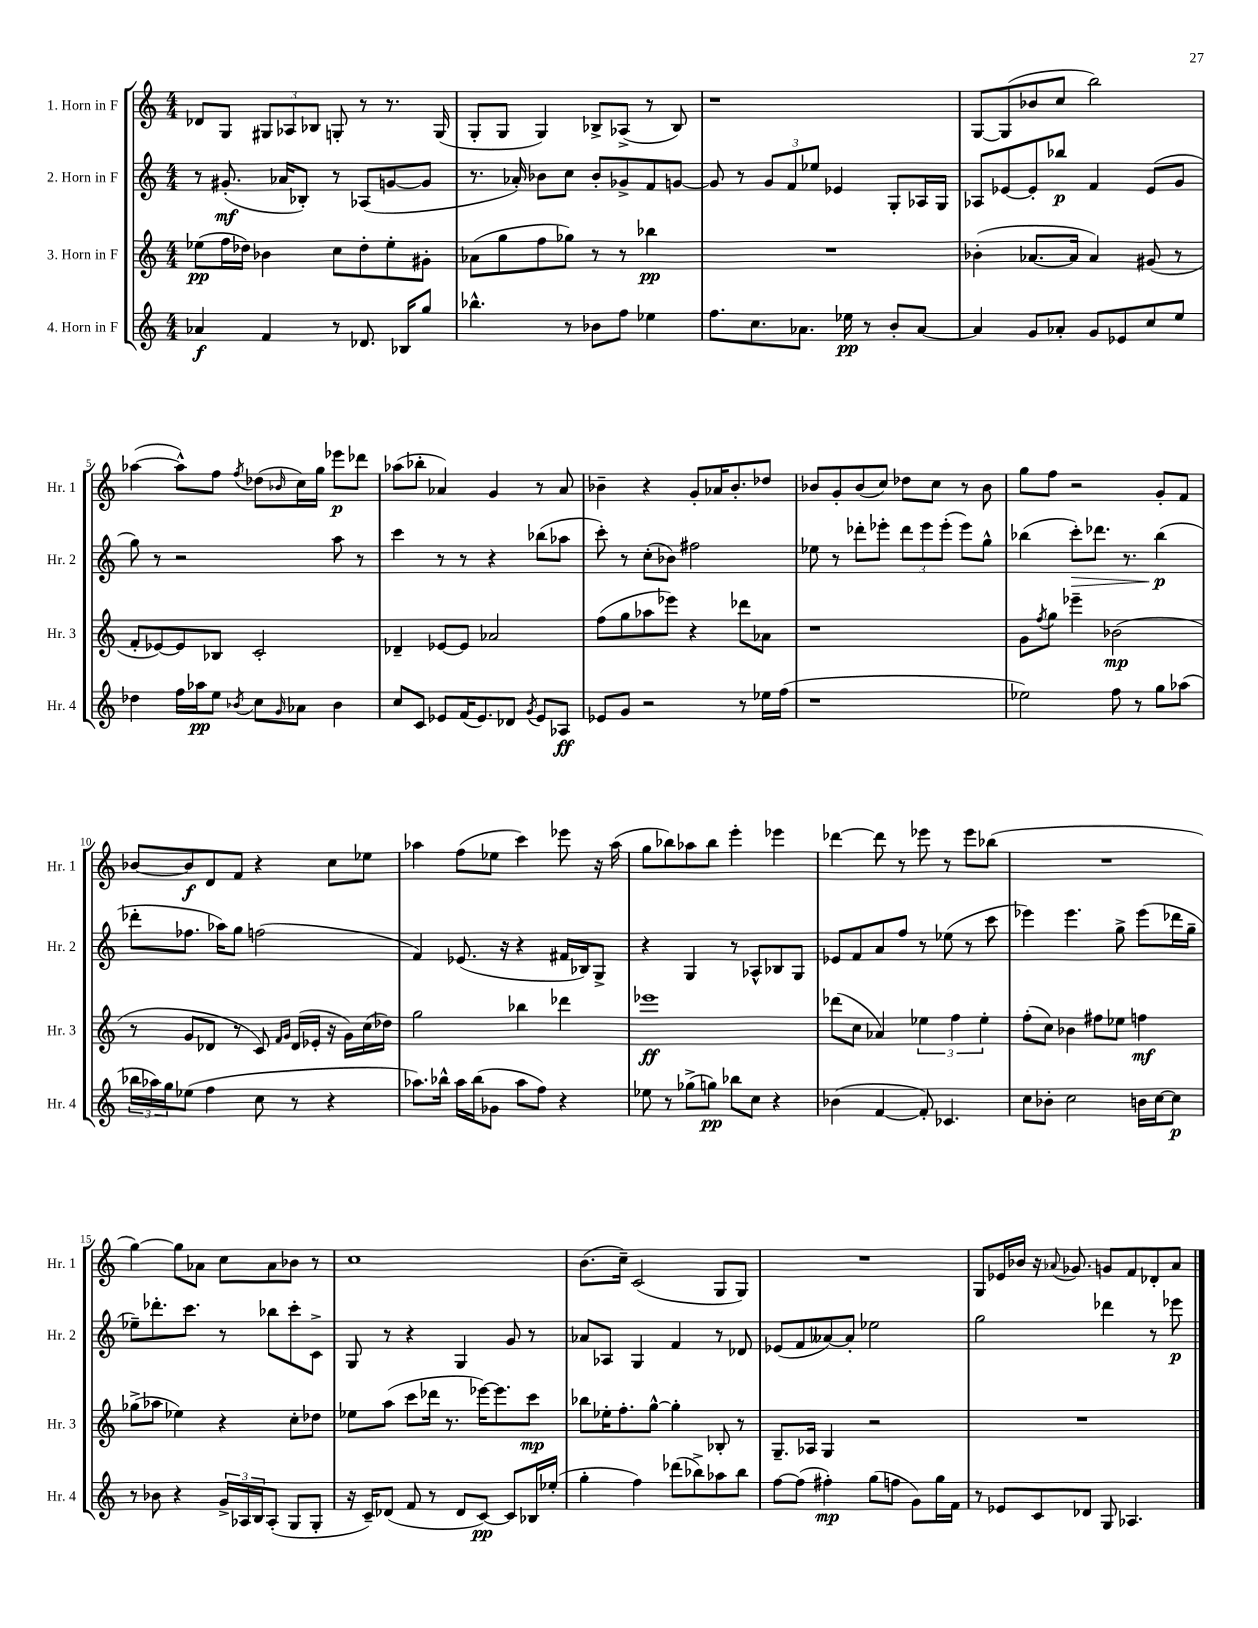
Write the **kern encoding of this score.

**kern	**dynam	**kern	**dynam	**kern	**dynam	**kern	**dynam
*part4	*part4	*part3	*part3	*part2	*part2	*part1	*part1
*staff4	*staff4	*staff3	*staff3	*staff2	*staff2	*staff1	*staff1
*I"4. Horn in F	*	*I"3. Horn in F	*	*I"2. Horn in F	*	*I"1. Horn in F	*
*I'Hr. 4	*	*I'Hr. 3	*	*I'Hr. 2	*	*I'Hr. 1	*
*clefG2	*	*clefG2	*	*clefG2	*	*clefG2	*
*k[]	*	*k[]	*	*k[]	*	*k[]	*
*M4/4	*	*M4/4	*	*M4/4	*	*M4/4	*
=1	=1	=1	=1	=1	=1	=1	=1
4a-X/	f	(8ee-X\L	pp	8r	.	8d-X/L	.
.	.	16ff\L	.	(8.g#X'/	mf	8G/J	.
.	.	16dd-X\JJ)	.	.	.	.	.
4f/	.	4b-X\	.	.	.	12G#X/L	.
.	.	.	.	16a-X/KL	.	.	.
.	.	.	.	.	.	12A-X/	.
.	.	.	.	8B-X'/J)	.	.	.
.	.	.	.	.	.	12B-X/J	.
8r	.	8cc\L	.	8r	.	8Gn'/	.
8.d-X/	.	8dd-'\	.	(8A-X/L	.	8r	.
.	.	8ee-'\	.	[8gn/	.	8.r	.
16B-X/KL	.	.	.	.	.	.	.
8gg/J	.	8g#X'\J	.	8g/J]	.	.	.
.	.	.	.	.	.	(16G/	.
=2	=2	=2	=2	=2	=2	=2	=2
4.bb-X^^\	.	(8a-X\L	.	8.r	.	8G'/L	.
.	.	8gg\	.	.	.	8G/J	.
.	.	.	.	16a-X'/)	.	.	.
.	.	8ff\	.	8b-X\L	.	4G/)	.
8r	.	8gg-X\J)	.	8cc\J	.	.	.
8b-X\L	.	8r	.	8b-'/L	.	8B-X^/L	.
8ff\J	.	8r	.	8g-X^/	.	(8A-X^/J	.
4ee-X\	.	4bb-X\	pp	8f/	.	8r	.
.	.	.	.	[8gn/J	.	8B-/)	.
=3	=3	=3	=3	=3	=3	=3	=3
8.ff\L	.	1r	.	8g/]	.	1r	.
.	.	.	.	8r	.	.	.
8.cc\	.	.	.	.	.	.	.
.	.	.	.	12g/L	.	.	.
.	.	.	.	12f/	.	.	.
8.a-X\J	.	.	.	.	.	.	.
.	.	.	.	12ee-X/J	.	.	.
.	.	.	.	4e-X/	.	.	.
16ee-X\	pp	.	.	.	.	.	.
8r	.	.	.	.	.	.	.
8b'/L	.	.	.	8G'/L	.	.	.
[8a-/J	.	.	.	16A-X/L	.	.	.
.	.	.	.	16G/JJ	.	.	.
=4	=4	=4	=4	=4	=4	=4	=4
4a-/]	.	(4b-X'\	.	8A-X/L	.	[8G/L	.
.	.	.	.	[8e-X/	.	(8G/]	.
8g/L	.	[8.a-X/L	.	8e-'/]	.	8b-X/	.
8a-X'/J	.	.	.	8bb-X/J	p	8cc/J	.
.	.	16a-/Jk]	.	.	.	.	.
8g/L	.	4a-/)	.	4f/	.	2bb\)	.
8e-X/	.	.	.	.	.	.	.
8cc/	.	(8g#X/	.	(8e-/L	.	.	.
8ee/J	.	8r	.	8g/J	.	.	.
!!LO:LB:g=z
=5	=5	=5	=5	=5	=5	=5	=5
4dd-X\	.	8f'/L	.	8gg\)	.	([4aa-X\	.
.	.	[8e-X/)	.	8r	.	.	.
16ff\LL	.	8e-/]	.	2r	.	8aa-^^\L])	.
16aa-X\J	pp	.	.	.	.	.	.
8ee\J	.	8B-X/J	.	.	.	8ff\J	.
8qb-X/	.	.	.	.	.	8qff/	.
8cc\L	.	2c'/	.	.	.	(8dd-X\L	.
16qqg/	.	.	.	.	.	16qqb-X/	.
8a-X\J	.	.	.	.	.	16cc\L)	.
.	.	.	.	.	.	16gg\JJ	.
4b-\	.	.	.	8aa\	.	8eee-X\L	p
.	.	.	.	8r	.	8ddd-X\J	.
=6	=6	=6	=6	=6	=6	=6	=6
8cc/L	.	4d-X~/	.	4ccc\	.	(8aa-X\L	.
8c/J	.	.	.	.	.	8bb-X'\J	.
8e-X/L	.	[8e-X/L	.	8r	.	4a-X/)	.
(16f/K	.	8e-/J]	.	8r	.	.	.
8.e-/)	.	.	.	.	.	.	.
.	.	2a-X/	.	4r	.	4g/	.
8d-X/J	.	.	.	.	.	.	.
8qg/	.	.	.	.	.	.	.
8e-/L	.	.	.	(8bb-X\L	.	8r	.
8A-X/J	ff	.	.	8aa-X\J	.	8a-/	.
=7	=7	=7	=7	=7	=7	=7	=7
8e-X/L	.	(8ff\L	.	8ccc'\)	.	4b-X~\	.
8g/J	.	8gg\	.	8r	.	.	.
2r	.	8aa-X\	.	(8cc'\L	.	4r	.
.	.	8eee-X\J)	.	8b-X\J)	.	.	.
.	.	4r	.	2ff#X\	.	8g'/L	.
.	.	.	.	.	.	16a-X/K	.
.	.	.	.	.	.	8.b-'/	.
8r	.	8ddd-X\L	.	.	.	.	.
16ee-X\LL	.	8a-X\J	.	.	.	8dd-X/J	.
(16ff\JJ	.	.	.	.	.	.	.
=8	=8	=8	=8	=8	=8	=8	=8
1r	.	1r	.	8ee-X\	.	8b-X/L	.
.	.	.	.	8r	.	8g'/	.
.	.	.	.	8ddd-X'\L	.	(8b-/	.
.	.	.	.	8eee-X'\J	.	8cc/J)	.
.	.	.	.	12ddd-\L	.	8dd-X\L	.
.	.	.	.	12eee-\	.	.	.
.	.	.	.	.	.	8cc\J	.
.	.	.	.	(12eee-'\J	.	.	.
.	.	.	.	8eee-\L)	.	8r	.
.	.	.	.	8gg^^\J	.	8b-\	.
=9	=9	=9	=9	=9	=9	=9	=9
2ee-X\)	.	8g\L	.	(4bb-X\	.	8gg\L	.
.	.	8qff/	.	.	.	.	.
.	.	8gg\J	.	.	.	8ff\J	.
!	!	!	!	!	!LO:HP:b	!	!
.	.	4eee-X~\	.	8ccc'\L)	>	2r	.
.	.	.	.	8.ddd-X\J	.	.	.
8ff\	.	(2b-X\	mp	.	.	.	.
.	.	.	.	8.r	.	.	.
8r	.	.	.	.	.	.	.
8gg\L	.	.	.	(4bb-\	p	8g'/L	.
(8aa-X\J	.	.	.	.	.	8f/J	.
.	.	.	.	.	]	.	.
!!LO:LB:g=z
=10	=10	=10	=10	=10	=10	=10	=10
24bb-X\LL	.	8r	.	8ddd-X'\L	.	[8b-X/L	.
24aa-X\)	.	.	.	.	.	.	.
24gg\J	.	.	.	.	.	.	.
(8ee-X\J	.	8g/L	.	8.ff-X\J	.	8b-/]	f
4ff\	.	8d-X/J	.	.	.	8d/	.
.	.	.	.	16aa-X\KL)	.	.	.
.	.	8r	.	8gg\J	.	8f/J	.
8cc\	.	8c/)	.	(2ffn\	.	4r	.
.	.	16qqf/LL	.	.	.	.	.
.	.	16qqg/JJ	.	.	.	.	.
8r	.	(16d-/LL	.	.	.	.	.
.	.	16e-X'/JJ	.	.	.	.	.
4r	.	16r	.	.	.	8cc\L	.
.	.	16g\LL)	.	.	.	.	.
.	.	(16cc\	.	.	.	8ee-X\J	.
.	.	16dd-X\JJ)	.	.	.	.	.
=11	=11	=11	=11	=11	=11	=11	=11
8.aa-X\L)	.	2gg\	.	4f/)	.	4aa-X\	.
16bb-X^^\Jk	.	.	.	.	.	.	.
16aa-\LL	.	.	.	(8.e-X/	.	(8ff\L	.
(16bb-\J	.	.	.	.	.	.	.
8g-X\J	.	.	.	.	.	8ee-X\J	.
.	.	.	.	16r	.	.	.
8aa-\L	.	4bb-X\	.	4r	.	4ccc\)	.
8ff\J)	.	.	.	.	.	.	.
4r	.	4ddd-X\	.	16f#X/LL	.	8eee-X\	.
.	.	.	.	16B-X/J)	.	.	.
.	.	.	.	8G^/J	.	16r	.
.	.	.	.	.	.	(16aa-\	.
=12	=12	=12	=12	=12	=12	=12	=12
8ee-X\	.	1eee-X	ff	4r	.	8gg\L	.
8r	.	.	.	.	.	8bb-X\)	.
(8gg-X^\L	.	.	.	4G/	.	8aa-X\	.
8ggn\J)	pp	.	.	.	.	8bb-\J	.
8bb-X\L	.	.	.	8r	.	4eee'\	.
8cc\J	.	.	.	8A-X^^/L	.	.	.
4r	.	.	.	8B-X/	.	4eee-X\	.
.	.	.	.	8G/J	.	.	.
=13	=13	=13	=13	=13	=13	=13	=13
(4b-X\	.	(8ddd-X\L	.	8e-X/L	.	[4ddd-X\	.
.	.	8cc\J	.	8f/	.	.	.
[4f/	.	4a-X/)	.	8a/	.	8ddd-\]	.
.	.	.	.	8ff/J	.	8r	.
8f'/])	.	6ee-X\	.	8r	.	8eee-X\	.
4.c-X/	.	.	.	(8ee-X\	.	8r	.
.	.	6ff\	.	.	.	.	.
.	.	.	.	8r	.	8eee-\L	.
.	.	6ee-'\	.	.	.	.	.
.	.	.	.	8ccc\	.	(8bb-X\J	.
=14	=14	=14	=14	=14	=14	=14	=14
8cc\L	.	(8ff'\L	.	4eee-X\)	.	1r	.
8b-X'\J	.	8cc\J)	.	.	.	.	.
2cc\	.	4b-X\	.	4.eee-\	.	.	.
.	.	8ff#X\L	.	.	.	.	.
.	.	8ee-X\J	.	8gg^\	.	.	.
16bn\LL	.	4ffn\	mf	(8eee-\L	.	.	.
[16cc\J	.	.	.	.	.	.	.
8cc\J]	p	.	.	16ddd-X\L	.	.	.
.	.	.	.	16gg~\JJ	.	.	.
!!LO:LB:g=z
=15	=15	=15	=15	=15	=15	=15	=15
8r	.	(8gg-X^\L	.	8ee-X~\L)	.	[4gg\)	.
8b-X\	.	8aa-X\J	.	8.ddd-X'\	.	.	.
4r	.	4ee-X\)	.	.	.	8gg\L]	.
.	.	.	.	8.ccc\J	.	.	.
.	.	.	.	.	.	8a-X\J	.
24g^/LL	.	4r	.	8r	.	8cc\L	.
24A-X/	.	.	.	.	.	.	.
24B/J	.	.	.	.	.	.	.
(8A-'/J	.	.	.	8bb-X\L	.	8a-\	.
8G/L	.	8cc'\L	.	8ccc'\	.	8b-X\J	.
8G'/J	.	8dd-X\J	.	8c^\J	.	8r	.
=16	=16	=16	=16	=16	=16	=16	=16
16r	.	8ee-X\L	.	8G/	.	1cc	.
16c~/KL)	.	.	.	.	.	.	.
(8d-X/J	.	(8aa\J	.	8r	.	.	.
8f/	.	8ccc\L	.	4r	.	.	.
8r	.	16ddd-X\Jk	.	.	.	.	.
.	.	8.r	.	.	.	.	.
8d-/L	.	.	.	4G/	.	.	.
[8c/J)	pp	[16eee-X\KL)	.	.	.	.	.
.	.	8.eee-\]	.	.	.	.	.
8c/L]	.	.	.	8g/	.	.	.
16B-X/L	.	8ccc\J	mp	8r	.	.	.
(16ee-X'/JJ	.	.	.	.	.	.	.
=17	=17	=17	=17	=17	=17	=17	=17
4gg'\	.	8bb-X\L	.	8a-X/L	.	(8.b\L	.
.	.	16ee-X'\K	.	8A-X/J	.	.	.
.	.	8.ff'\	.	.	.	16cc~\Jk)	.
4ff\)	.	.	.	4G/	.	(2c/	.
.	.	[8gg^^\J	.	.	.	.	.
(8ddd-X\L	.	4gg'\]	.	4f/	.	.	.
8bb-X^\)	.	.	.	.	.	.	.
8aa-X\	.	8B-X'/	.	8r	.	8G/L	.
8bb-\J	.	8r	.	8d-X/	.	8G/J)	.
=18	=18	=18	=18	=18	=18	=18	=18
[8ff\L	.	8.G~/L	.	(8e-X/L	.	1r	.
(8ff\J]	.	.	.	8f/	.	.	.
.	.	16A-X/Jk	.	.	.	.	.
4ff#X'\)	mp	4G/	.	[8a--X/)	.	.	.
.	.	.	.	8a--'/J]	.	.	.
(8gg\L	.	2r	.	2ee-X\	.	.	.
8ffn\J	.	.	.	.	.	.	.
8g\L)	.	.	.	.	.	.	.
16gg\L	.	.	.	.	.	.	.
16f\JJ	.	.	.	.	.	.	.
=19	=19	=19	=19	=19	=19	=19	=19
8r	.	1r	.	2gg\	.	8G/L	.
8e-X/L	.	.	.	.	.	16e-X/L	.
.	.	.	.	.	.	16b-X/JJ	.
8c/	.	.	.	.	.	16r	.
.	.	.	.	.	.	8qqa-X/	.
.	.	.	.	.	.	8.g-X/	.
8d-X/J	.	.	.	.	.	.	.
8G/	.	.	.	4ddd-X\	.	8gn/L	.
4.A-X/	.	.	.	.	.	8f/	.
.	.	.	.	8r	.	8d-X'/	.
.	.	.	.	8eee-X\	p	8a-/J	.
==	==	==	==	==	==	==	==
*-	*-	*-	*-	*-	*-	*-	*-
